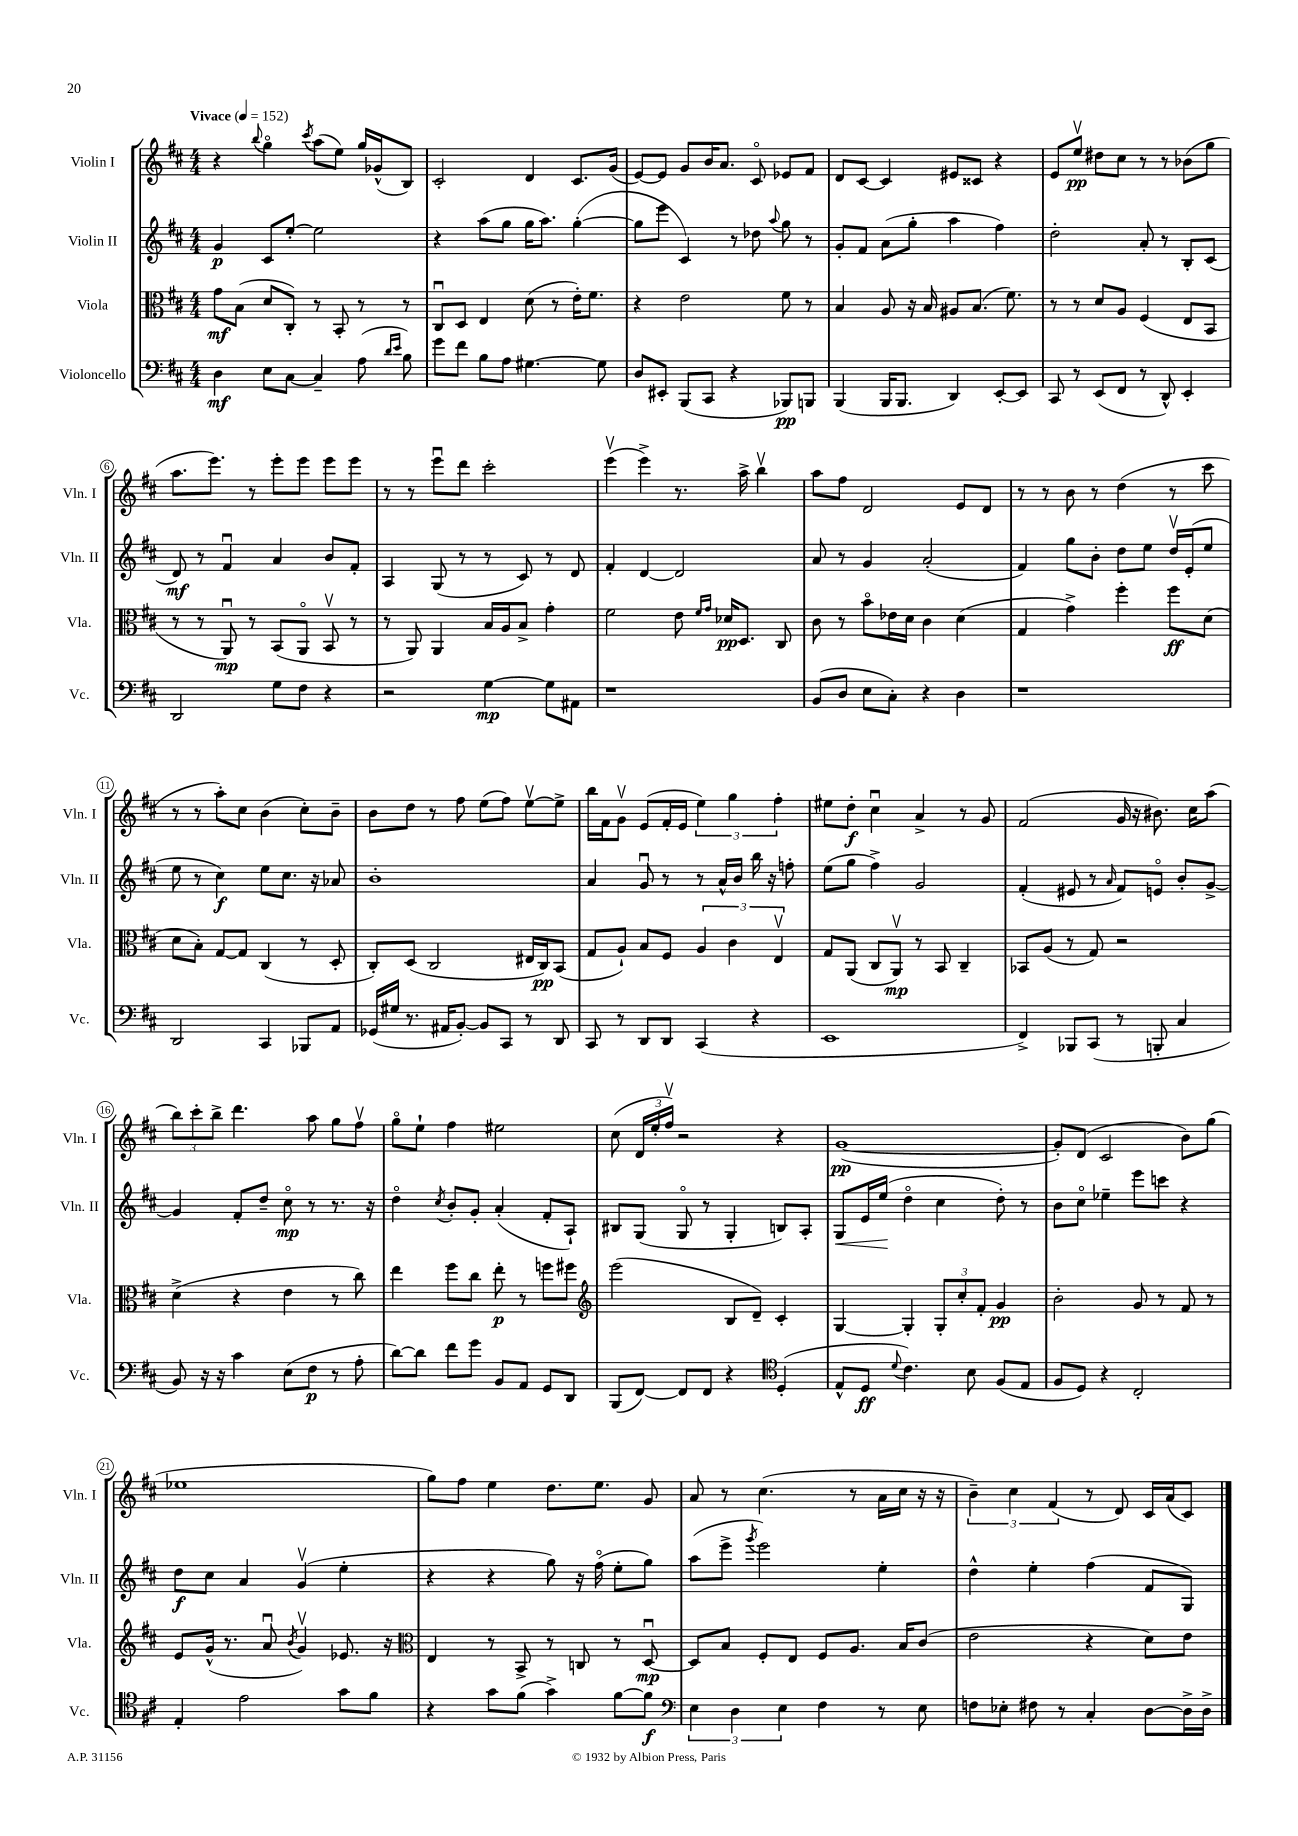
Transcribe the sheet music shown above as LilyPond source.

<<
\new StaffGroup <<
\new Staff = "s0" \with { instrumentName = "Violin I" shortInstrumentName = "Vln. I" } {
    \clef treble \key d \major \numericTimeSignature \time 4/4 \tempo "Vivace" 4 = 152
    \autoBeamOff r4 \appoggiatura { b''8 } g''4\flageolet \acciaccatura { cis'''8 } a''8[( e''8]) g''16[ ges'16-^( b8]) |
    cis'2-. d'4 cis'8.[ g'16]( |
    e'8[~) e'8] g'8[ b'16 a'8.] cis'8\flageolet ees'8[ fis'8] |
    d'8[ cis'8]~ cis'4 eis'8[ cisis'8] r4 |
    e'8[ e''8]\upbow\pp dis''8[ cis''8] r8 r8 bes'8[( g''8] |
    a''8.[ e'''8.]) r8 e'''8[-. e'''8] e'''8[ e'''8] |
    r8 r8 e'''8[\downbow d'''8] cis'''2-. |
    e'''4\upbow( e'''4->) r8. a''16-> b''4\upbow |
    a''8[ fis''8] d'2 e'8[ d'8] |
    r8 r8 b'8 r8 d''4( r8 cis'''8 |
    r8 r8 a''8[-.) cis''8] b'4( cis''8[-.) b'8]-- |
    b'8[ d''8] r8 fis''8 e''8[( fis''8]) e''8[~\upbow e''8]-> |
    b''16[ fis'16 g'8]\upbow e'8[( fis'16-. e'16] \tuplet 3/2 { e''4) g''4 fis''4-. } |
    eis''8[ d''8]-.\f cis''4\downbow a'4-> r8 g'8 |
    fis'2( g'16 r16 bis'8.) cis''16[ a''8]( |
    \tuplet 3/2 { b''8[) cis'''8-. b''8]-> } d'''4. a''8 g''8[ fis''8]\upbow |
    g''8[\flageolet e''8]-! fis''4 eis''2 |
    cis''8( \tuplet 3/2 { d'16[ e''16-. fis''16]\upbow) } r2 r4 |
    g'1~\pp( |
    g'8[-.) d'8]( cis'2 b'8[) g''8]( |
    ees''1 |
    g''8[) fis''8] e''4 d''8.[ e''8.] g'8 |
    a'8 r8 cis''4.( r8 a'16[ cis''16] r16 r16 |
    \tuplet 3/2 { b'4--) cis''4 fis'4( } r8 d'8) cis'16[ a'16( cis'8]) \bar "|." |
}
\new Staff = "s1" \with { instrumentName = "Violin II" shortInstrumentName = "Vln. II" } {
    \clef treble \key d \major \numericTimeSignature \time 4/4
    \autoBeamOff g'4\p cis'8[ e''8]~-. e''2 |
    r4 a''8[( g''8] g''16[ a''8.]) g''4~-.( |
    g''8[ e'''8] cis'4) r8 des''8 \appoggiatura { a''8 } g''8 r8 |
    g'8[-. fis'8] a'8[( g''8]-. a''4 fis''4) |
    d''2-. a'8-. r8 b8[-. cis'8]( |
    d'8\mf) r8 fis'4\downbow a'4 b'8[ fis'8]-. |
    a4 g8( r8 r8 cis'8) r8 d'8 |
    fis'4-. d'4~ d'2 |
    a'8 r8 g'4 a'2-.( |
    fis'4) g''8[ b'8]-. d''8[ e''8] d''16[\upbow e'16-.( e''8] |
    e''8 r8 cis''4\f) e''8[ cis''8.] r16 aes'8 |
    b'1-. |
    a'4 g'8\downbow r8 r8 a'16[-^ b'16] b''16 r16 f''8-. |
    e''8[( g''8] fis''4->) g'2 |
    fis'4-.( eis'8 r8 \grace { a'16 } fis'8[) e'8]\flageolet b'8[-. g'8]~-> |
    g'4 fis'8[-. d''8]-- cis''8\flageolet\mp r8 r8. r16 |
    d''4\flageolet \acciaccatura { cis''8 } b'8[-. g'8]-. a'4-.( fis'8[-. a8]-!) |
    bis8[ g8]( g8\flageolet r8 g4-. b8[) a8]-. |
    g8[\< e'16 e''16]\!( d''4\flageolet cis''4 d''8-.) r8 |
    b'8[ cis''8]\flageolet ees''4-- e'''8[ c'''8] r4 |
    d''8[\f cis''8] a'4 g'4\upbow( e''4-. |
    r4 r4 g''8) r16 fis''16\flageolet( e''8[-. g''8]) |
    a''8[( e'''8]-> \acciaccatura { g'''8 } e'''2) e''4-. |
    d''4-^ e''4-. fis''4( fis'8[ g8]) \bar "|." |
}
\new Staff = "s2" \with { instrumentName = "Viola" shortInstrumentName = "Vla." } {
    \clef alto \key d \major \numericTimeSignature \time 4/4
    \autoBeamOff g'8[\mf b8]( d'8[ cis8]-.) r8 b,8-. r8 r8 |
    cis8[\downbow d8] e4 d'8( r8 e'16[-.) fis'8.] |
    r4 e'2 fis'8 r8 |
    b4 a8 r16 b16 ais8[ b8.]( fis'8.) |
    r8 r8 d'8[ a8] fis4( e8[ b,8] |
    r8 r8 a,8\downbow\mp) r8 b,8[( a,8]\flageolet b,8\upbow r8 |
    r8 a,8) a,4 b16[ a16 b8]-> g'4-. |
    fis'2 e'8 \grace { fis'16[ g'16] } des'16[\pp d8.] cis8 |
    cis'8 r8 b'8[\flageolet ees'16 d'16] cis'4 d'4( |
    g4 g'4->) fis''4-. fis''8[\ff d'8]( |
    d'8[ b8]-.) g8[~ g8] cis4( r8 d8-. |
    cis8[-.) d8]( cis2 eis16[ cis16\pp) b,8]( |
    g8[ a8]-!) b8[ fis8] \tuplet 3/2 { a4 cis'4 e4\upbow } |
    g8[ a,8]( cis8[ a,8]\upbow\mp) r8 b,8 cis4-- |
    bes,8[ a8]( r8 g8) r2 |
    d'4->( r4 e'4 r8 cis''8) |
    e''4 fis''8[ cis''8] e''8-.\p r8 f''8[ fis''8] |
    \clef treble e'''2( b8[ d'8]--) cis'4-. |
    g4~ g4-. \tuplet 3/2 { g8[-. cis''8-. fis'8]-. } g'4\pp |
    b'2-. g'8 r8 fis'8 r8 |
    e'8[ g'16]-^( r8. a'8\downbow \acciaccatura { b'8 } g'4\upbow) ees'8. r16 |
    \clef alto e4 r8 b,8-> r8 c8 r8 d8~\downbow\mp |
    d8[ b8] fis8[-. e8] fis8[ a8.] b16[ cis'8]( |
    e'2 r4 d'8[) e'8] \bar "|." |
}
\new Staff = "s3" \with { instrumentName = "Violoncello" shortInstrumentName = "Vc." } {
    \clef bass \key d \major \numericTimeSignature \time 4/4
    \autoBeamOff d4\mf e8[ cis8]~ cis4-- a8( \grace { d'16[ e'16] } b8) |
    g'8[ fis'8] b8[ a8] gis4.~ gis8 |
    d8[ eis,8]-. b,,8[( cis,8] r4 bes,,8[\pp) b,,8] |
    b,,4( b,,16[ b,,8.] d,4) e,8[~-. e,8] |
    cis,8 r8 e,8[( fis,8] r8 d,8-^) e,4-. |
    d,2 g8[ fis8] r4 |
    r2 g4~\mp g8[ ais,8] |
    r1 |
    b,8[( d8] e8[ cis8]-.) r4 d4 |
    r1 |
    d,2 cis,4 bes,,8[ a,8] |
    ges,16[( gis16] r8. ais,16[ b,8]~-.) b,8[ cis,8] r8 d,8 |
    cis,8 r8 d,8[ d,8] cis,4( r4 |
    e,1 |
    fis,4->) bes,,8[ cis,8]( r8 b,,8-. cis4 |
    b,8) r16 r16 cis'4 e8[( fis8]\p r8 a8-. |
    d'8[~) d'8] fis'8[ g'8] b,8[ a,8] g,8[ d,8] |
    b,,8[( fis,8]~) fis,8[ fis,8] r4 \clef tenor d4-.( |
    e8[-^ d8]\ff \appoggiatura { d'8 } cis'4.) b8 fis8[( e8] |
    fis8[ d8]) r4 cis2-. |
    e4-. e'2 g'8[ fis'8] |
    r4 g'8[ fis'8]( g'4->) fis'8[~ fis'8]\f |
    \clef bass \tuplet 3/2 { e4 d4 e4 } fis4 r8 e8 |
    f8[ ees8]-. fis8 r8 cis4-. d8[~ d16-> d16]-> \bar "|." |
}
>>
>>
\layout { \context { \Score \override BarNumber.stencil = #(make-stencil-circler 0.1 0.3 ly:text-interface::print) } }
